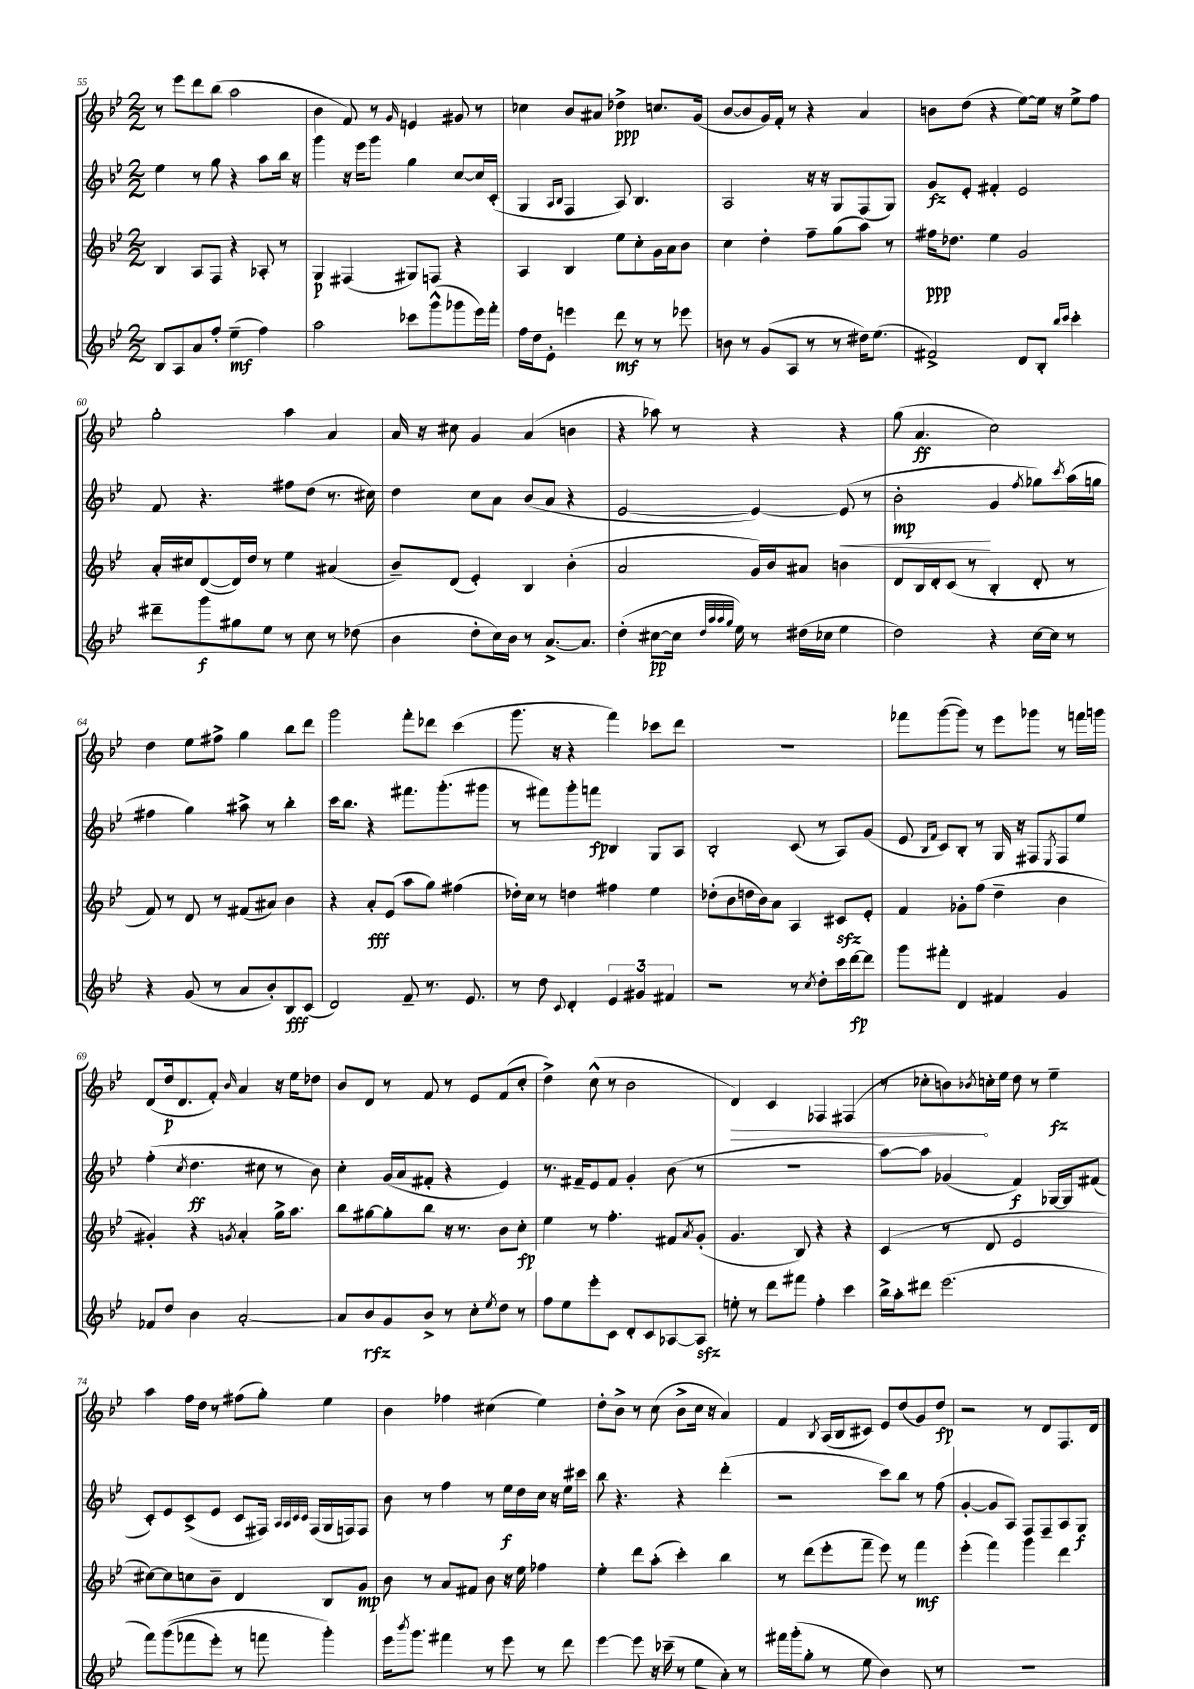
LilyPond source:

<<
\new StaffGroup <<
\new Staff = "s0" {
    \clef treble \key bes \major \numericTimeSignature \time 2/2
    r8 ees'''8 d'''8 bes''8( a''2 |
    bes'4 f'8) r8 \grace { g'16 } e'4 gis'8 r8 |
    ces''4 bes'8 ais'8 des''4->\ppp c''8. g'16( |
    bes'8~ bes'8 g'16) f'16-. r8 r4 a'4 |
    b'8 d''8( r4 ees''8~) ees''16 r16 ees''8-> f''8 |
    g''2-. a''4 a'4 |
    a'16 r16 cis''8 g'4 a'4( b'4 |
    r4 aes''8) r8 r4 r4 |
    g''8( a'4.\ff c''2) |
    d''4 ees''8 fis''8-> g''4 bes''8 d'''8 |
    g'''2 f'''8-. des'''8 c'''4( |
    g'''8. r16 r4 f'''4) ces'''8 d'''8 |
    R1 |
    fes'''8 g'''8~( g'''8) r8 ees'''8 ges'''8 r8 f'''16 g'''16 |
    d'8( d''16\p d'8. f'8-.) \grace { bes'16 } a'4 r16 ees''16 des''8 |
    bes'8 d'8 r8 f'8 r8 ees'8 f'8( c''8-. |
    d''4->) c''8-^( r8 bes'2 |
    \once \override Hairpin.circled-tip = ##t d'4\>) c'4 fes4 fis4( |
    r8 ces''8-. b'8\!) \acciaccatura { bes'8 } c''16-. ees''16 d''8 r8 ees''4--\fz |
    a''4 f''16 d''16 r8 fis''8( g''8-.) ees''4 |
    bes'4 fes''4 cis''4( ees''4) |
    d''8-. bes'8-> r8 c''8( bes'8-> c''16 r16 a'4) |
    f'4 \acciaccatura { bes8 } a16( bes16 cis'8) ees'8 d''8( g'8) d''8\fp |
    r2 r8 d'8 f8. d'16 \bar "|." |
}
\new Staff = "s1" {
    \clef treble \key bes \major \numericTimeSignature \time 2/2
    ees''4 r8 g''8 r4 a''8 bes''16 r16 |
    g'''4 r16 ees'''16 g'''8 g''4 c''8~ c''16 c'16-.( |
    g4 \grace { a16 bes16 } f4 a8) bes4. |
    a2 r16 r16 g8 f8( g8) |
    g'8\fz ees'8-. fis'4-. ees'2 |
    f'8 r4. fis''8 d''8( r8. cis''16) |
    d''4 c''8 a'8 bes'8( a'8 r4 |
    ees'2~ ees'4~) ees'8\<( r8 |
    bes'2-.\mp\! g'4 \acciaccatura { f''8 } ges''8) \acciaccatura { c'''8 } a''16( g''16 |
    fis''4 g''4) ais''8-> r8 bes''4-. |
    c'''16 bes''8. r4 fis'''8. g'''8.-.( gis'''8 |
    r8 fis'''8) g'''8-. f'''8\fp bes4 g8 a8 |
    bes2-. c'8( r8 a8) g'8( |
    ees'8 \grace { bes16 f'16 } c'8) bes8-. r8 g16 r16 fis8 \acciaccatura { ees8 } fis8 ees''8 |
    f''4-.( \acciaccatura { c''8 } d''4.\ff cis''8 r8 bes'8) |
    c''4-. g'16( a'16 fis'8-. r4 ees'4) |
    r8. fis'16-- ees'8 fis'8 g'4-. bes'8( r8 |
    R1 |
    a''8~) a''8 ges'4( f'4\f) ges16~ ges16 fis'8( |
    c'8-.) ees'8 c'8->( ees'8 c'8 fis16) \grace { a32 a32 c'32 c'32 } fis16( g16 f16) f8 |
    bes'8 r8 f''4 r8 ees''16\f d''16 c''16 r16 ees''16 cis'''16 |
    bes''8 r4. r4 d'''4-.( |
    r2 c'''8) bes''8 r8 f''8( |
    g'4~-. g'8 a8) f8 f8-- a8 g8\f \bar "|." |
}
\new Staff = "s2" {
    \clef treble \key bes \major \numericTimeSignature \time 2/2
    bes4 a8 f8 r4 aes8-. r8 |
    g4\p fis4( gis8) f8 r4 |
    a4 bes4 ees''8 c''8-. g'16 a'16 bes'8 |
    c''4 d''4-. f''8-- g''8( a''8) r8 |
    fis''16\ppp des''8. ees''4 g'2 |
    a'16-. cis''16 d'8~( d'16) d''16 r8 ees''4 ais'4( |
    bes'8--) d'8( ees'4-.) bes4 bes'4-.( |
    a'2 g'16) bes'16 ais'8 b'4 |
    d'8 bes16 d'16-. c'8( r8 bes4-. d'8-. r8 |
    f'8) r8 d'8 r8 fis'8( ais'8) bes'4 |
    r4 a'8-.\fff ees'8( a''8 g''8) fis''4( |
    des''16-.) c''16 r8 d''4 fis''4 ees''4 |
    des''8-.( bes'8 d''16 bes'16) a'8 a4 cis'8\sfz ees'8-. |
    f'4 ges'8-. f''8( d''4-- bes'4 |
    gis'4-.) r4 \acciaccatura { g'8 } a'4-. g''16-> a''8. |
    bes''8 gis''8~ gis''8-. bes''8 r16 r8. bes'8 c''8-.\fp |
    ees''4 r8 f''4.-. fis'8 \acciaccatura { a'8 } g'8-.( |
    g'4. bes8) r4 r4 |
    c'4( r8 d'8 ees'2 |
    cis''8~) cis''8 c''8 bes'8-- d'4 bes8 g'8\mp |
    bes'8 r8 a'8 fis'8 bes'8 r16 ees''16 fes''4 |
    ees''4-. d'''8 a''8-.( c'''4-.) bes''4 |
    r8 d'''8( ees'''8-. f'''8-- ees'''8) r8 f'''4\mf |
    ees'''4-.( f'''4) g'''4 d'''4 \bar "|." |
}
\new Staff = "s3" {
    \clef treble \key bes \major \numericTimeSignature \time 2/2
    bes8 a8 a'8 f''8-. ees''4--\mf( f''4) |
    a''2 ces'''8 g'''8-^( ges'''8 ees'''16) f'''16-. |
    f''16 d''16 ees'8-. e'''4 d'''8\mf r8 r8 ees'''8 |
    b'8 r8 g'8( a8 r8 r8 dis''16) ees''8.( |
    fis'2->) d'8 bes8-. \grace { bes''16 c'''16 } c'''4-. |
    dis'''8-- g'''8\f gis''8 ees''8 r8 c''8 r8 des''8( |
    bes'4 d''8-. c''16) bes'16 r8 a'8.~-> a'8. |
    d''4-.( cis''8~\pp cis''16 \grace { d''32 a''32 a''32 g''32 } ees''16) r8 dis''16( ces''16 ees''4 |
    d''2) r4 c''16~ c''16 r8 |
    r4 g'8( r8 a'8 bes'8-.) bes8\fff c'8( |
    d'2) f'8-- r8. ees'8. |
    r8 d''8 \appoggiatura { c'8 } d'4-. \tuplet 3/2 { ees'4 gis'4 fis'4 } |
    r2 r8 \acciaccatura { c''8 } d''8-. c'''16 d'''16~\fp d'''8 |
    g'''8 fis'''8-. d'4 fis'4 g'4 |
    fes'8 d''8 bes'4 a'2~-. |
    a'8 bes'8\rfz g'8 bes'8-> r8 c''8-. \acciaccatura { ees''8 } d''8 r8 |
    f''8 ees''8 ees'''8-. c'8 d'8-. c'8 aes8~ aes8\sfz |
    e''8-. r8 d'''8 fis'''8 f''4-. c'''4 |
    bes''16-> a''16-. dis'''8 ees'''2.( |
    f'''8) g'''8(\( fes'''8 ees'''8-.) r8 f'''8 g'''4-.\) |
    ees'''16 \acciaccatura { bes'''8 } g'''8. fis'''4 r8 ees'''8 r8 d'''8 |
    ees'''4~ ees'''8 r16 ces'''16--( r8 ees''8 a'8-.) r8 |
    fis'''16 g'''16-.( g''8-. r8 ees''8 bes'4) bes8 r8 |
    R1 \bar "|." |
}
>>
>>
\layout { \context { \Score currentBarNumber = #55 } }
